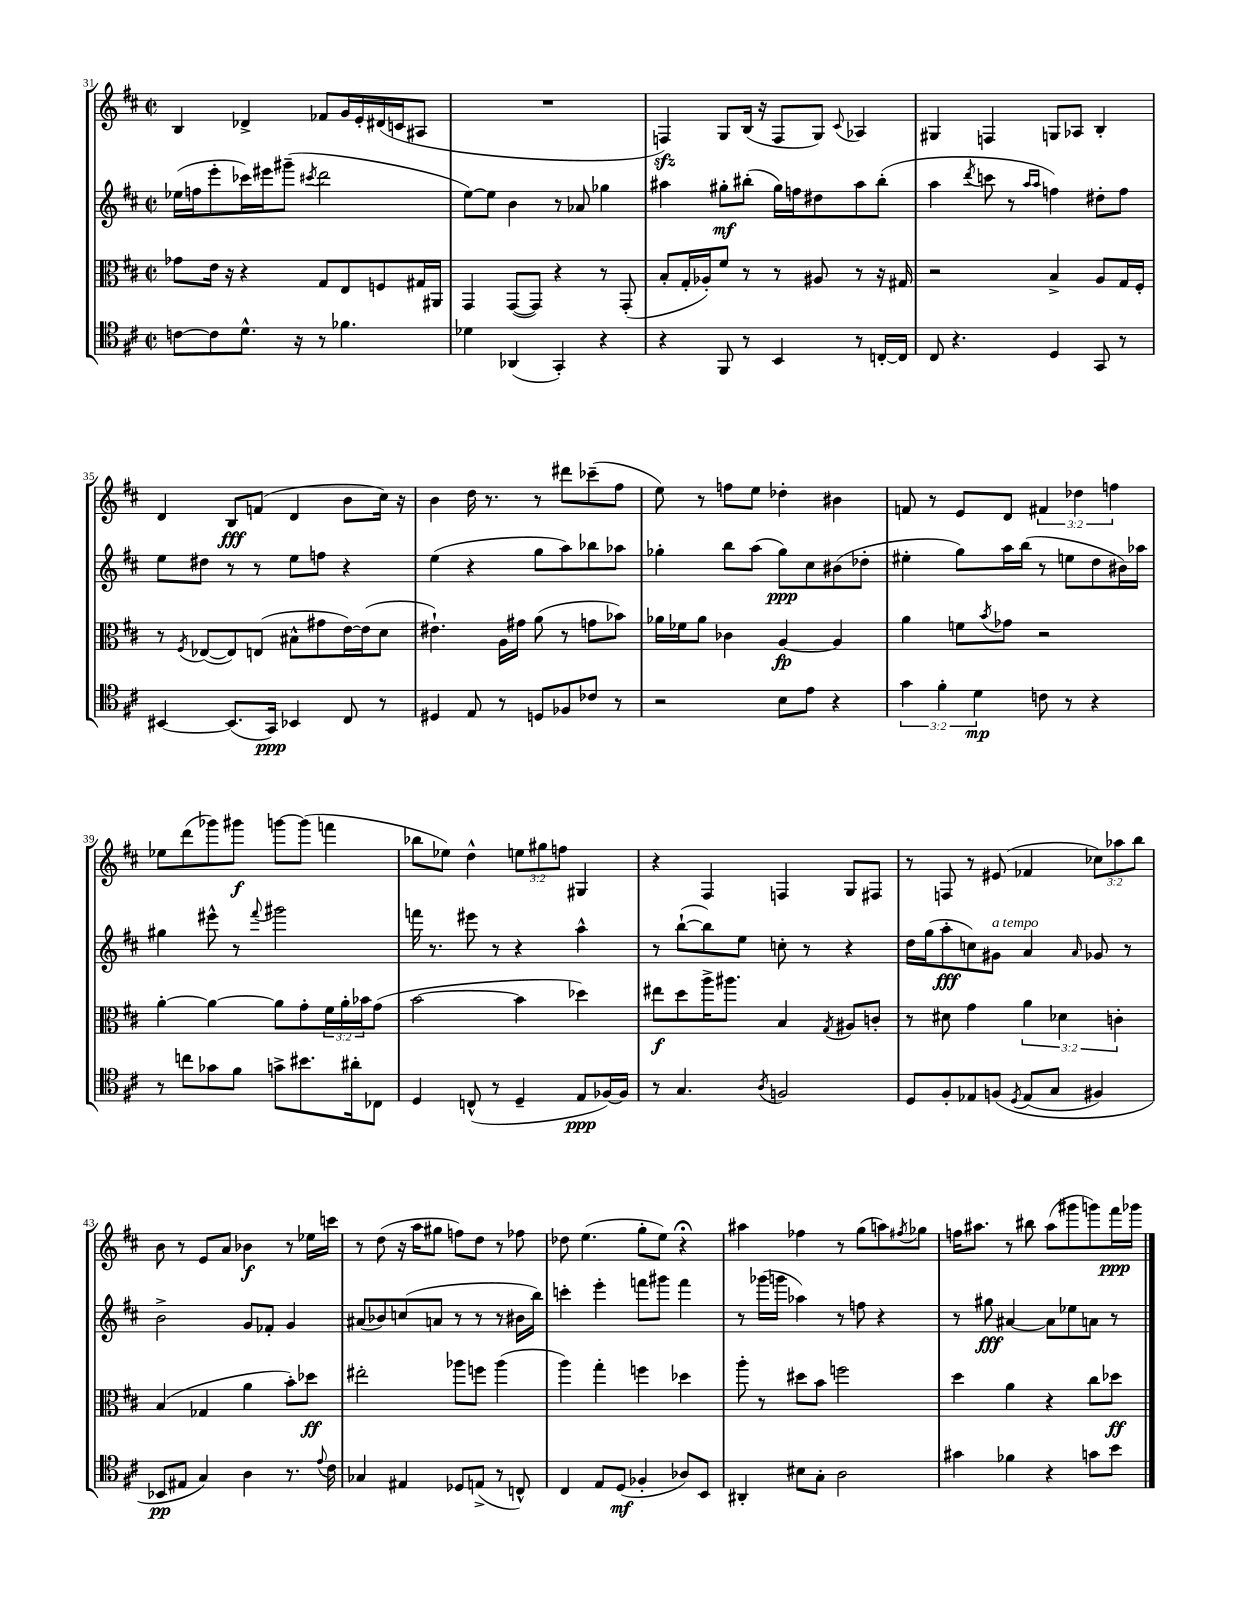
<<
\new StaffGroup <<
\new Staff = "s0" {
    \clef treble \key d \major \defaultTimeSignature \time 2/2 \override Staff.TupletNumber.text = #tuplet-number::calc-fraction-text
    b4 des'4-> fes'8 g'16 e'16-. dis'16( c'16 ais8 |
    R1 |
    f4\sfz) g8 b16( r16 f8 g8) \appoggiatura { cis'8 } aes4 |
    gis4 f4 g8 aes8 b4-. |
    d'4 b8\fff f'8( d'4 b'8 cis''16) r16 |
    b'4 d''16 r8. r8 dis'''8 ces'''8--( fis''8 |
    e''8) r8 f''8 e''8 des''4-. bis'4 |
    f'8 r8 e'8 d'8 \tuplet 3/2 { fis'4 des''4 f''4 } |
    ees''8 d'''8( ges'''8) gis'''8\f g'''8~ g'''8( f'''4 |
    bes''8 ees''8) d''4-^ \tuplet 3/2 { e''8 gis''8 f''8 } gis4 |
    r4 fis4 f4 g8 fis8 |
    r8 f8 r8 eis'8( fes'4 \tuplet 3/2 { ces''8) aes''8 b''8 } |
    b'8 r8 e'8 a'8 bes'4\f r8 ees''16 c'''16 |
    r8 d''8( r16 a''16 gis''8 f''8) d''8 r8 fes''8 |
    des''8 e''4.( g''8-. e''8) r4\fermata |
    ais''4 fes''4 r8 g''8( a''8) \acciaccatura { fis''8 } ges''8 |
    f''16 ais''8. r8 bis''8 ais''8( gis'''8 g'''8) fis'''16\ppp ges'''16 \bar "|." |
}
\new Staff = "s1" {
    \clef treble \key d \major \defaultTimeSignature \time 2/2
    ees''16( f''16 e'''8-. ces'''16) eis'''16 gis'''8--( \acciaccatura { cis'''8 } d'''2 |
    e''8~) e''8 b'4 r8 aes'8 ges''4 |
    ais''4 gis''8-.\mf bis''8-.( gis''16) f''16 dis''8 ais''8 bis''8-.( |
    a''4 \acciaccatura { d'''8 } c'''8 r8 \grace { a''16 a''16 } f''4) dis''8-. f''8 |
    e''8 dis''8 r8 r8 e''8 f''8 r4 |
    e''4( r4 g''8 a''8) bes''8 aes''8 |
    ges''4-. b''8 a''8( ges''8\ppp) cis''8 bis'8( des''8-. |
    eis''4-. g''8) a''16 b''16( r8 e''8 d''8 bis'16) aes''16 |
    gis''4 eis'''8-^ r8 \appoggiatura { fis'''8 } gis'''2 |
    f'''16 r8. eis'''8 r8 r4 a''4-^ |
    r8 b''8~-!( b''8) e''8 c''8-. r8 r4 |
    d''16 g''16( a''8-.\fff c''8) gis'8^\markup { \italic "a tempo" } a'4 \grace { a'16 } ges'8 r8 |
    b'2-> g'8 fes'8-. g'4 |
    ais'8( bes'8) c''8( a'8 r8 r8 r8 bis'16 b''16) |
    c'''4-. e'''4-. f'''8 gis'''8 f'''4 |
    r8 ges'''16( g'''16 aes''4) r8 f''8 r4 |
    r8 gis''8\fff ais'4~ ais'8 ees''8 a'8 r8 \bar "|." |
}
\new Staff = "s2" {
    \clef alto \key d \major \defaultTimeSignature \time 2/2 \override Staff.TupletNumber.text = #tuplet-number::calc-fraction-text
    ges'8 e'16 r16 r4 g8 e8 f8 gis16 ais,16 |
    g,4 g,8~( g,8) r4 r8 g,8-.( |
    b8-. g16-. aes16-.) fis'8 r8 r8 ais8 r8 r16 gis16 |
    r2 b4-> a8 g16 fis16-. |
    r8 \acciaccatura { fis8 } ees8~( ees8) e8( bis8-^ gis'8 e'16~) e'16( d'8 |
    eis'4.-!) a16 gis'16 a'8( r8 g'8 bes'8) |
    aes'16 fes'16 aes'8 ces'4 a4~\fp a4 |
    a'4 f'8 \acciaccatura { b'8 } ges'8 r2 |
    a'4~-. a'4~ a'8 g'8-. \tuplet 3/2 { fis'16 a'16-. bes'16 } g'8( |
    b'2~ b'4 des''4) |
    eis''8\f d''8 a''16-> ais''8. b4 \acciaccatura { g8 } ais8 c'8-. |
    r8 dis'8 g'4 \tuplet 3/2 { a'4 des'4 c'4-. } |
    b4( ges4 a'4 b'8-.) des''8\ff |
    eis''2-. aes''8 f''8 aes''4( |
    a''4) g''4-. f''4 des''4 |
    a''8-. r8 dis''8 b'8 f''2 |
    d''4 a'4 r4 cis''8 des''8\ff \bar "|." |
}
\new Staff = "s3" {
    \clef tenor \key d \major \defaultTimeSignature \time 2/2 \override Staff.TupletNumber.text = #tuplet-number::calc-fraction-text
    c'8~ c'8 d'8.-^ r16 r8 fes'4. |
    des'4 aes,4( g,4-.) r4 |
    r4 fis,8 r8 b,4 r8 c16~-. c16 |
    cis8 r4. d4 g,8 r8 |
    bis,4~ bis,8.( g,16\ppp) bes,4 cis8 r8 |
    dis4 e8 r8 d8 fes8 ces'8 r8 |
    r2 b8 e'8 r4 |
    \tuplet 3/2 { g'4 fis'4-. d'4\mp } c'8 r8 r4 |
    r8 c''8 ges'8 fis'8 g'8-> bis'8. ais'16-. ces8 |
    d4 c8-^( r8 d4-- e8\ppp fes16~) fes16 |
    r8 g4. \acciaccatura { a8 } f2 |
    d8 fis8-. ees8 f8\( \acciaccatura { d8 } ees8( g8 fis4) |
    bes,8\pp eis8 g4\) a4 r8. \appoggiatura { e'8 } cis'16 |
    ges4 eis4 des8 e8->( r8 c8-^) |
    cis4 e8 d8\mf( fes4-. aes8) b,8 |
    ais,4-. bis8 g8-. a2 |
    gis'4 fes'4 r4 g'8 b'8 \bar "|." |
}
>>
>>
\layout { \context { \Score currentBarNumber = #31 } }
